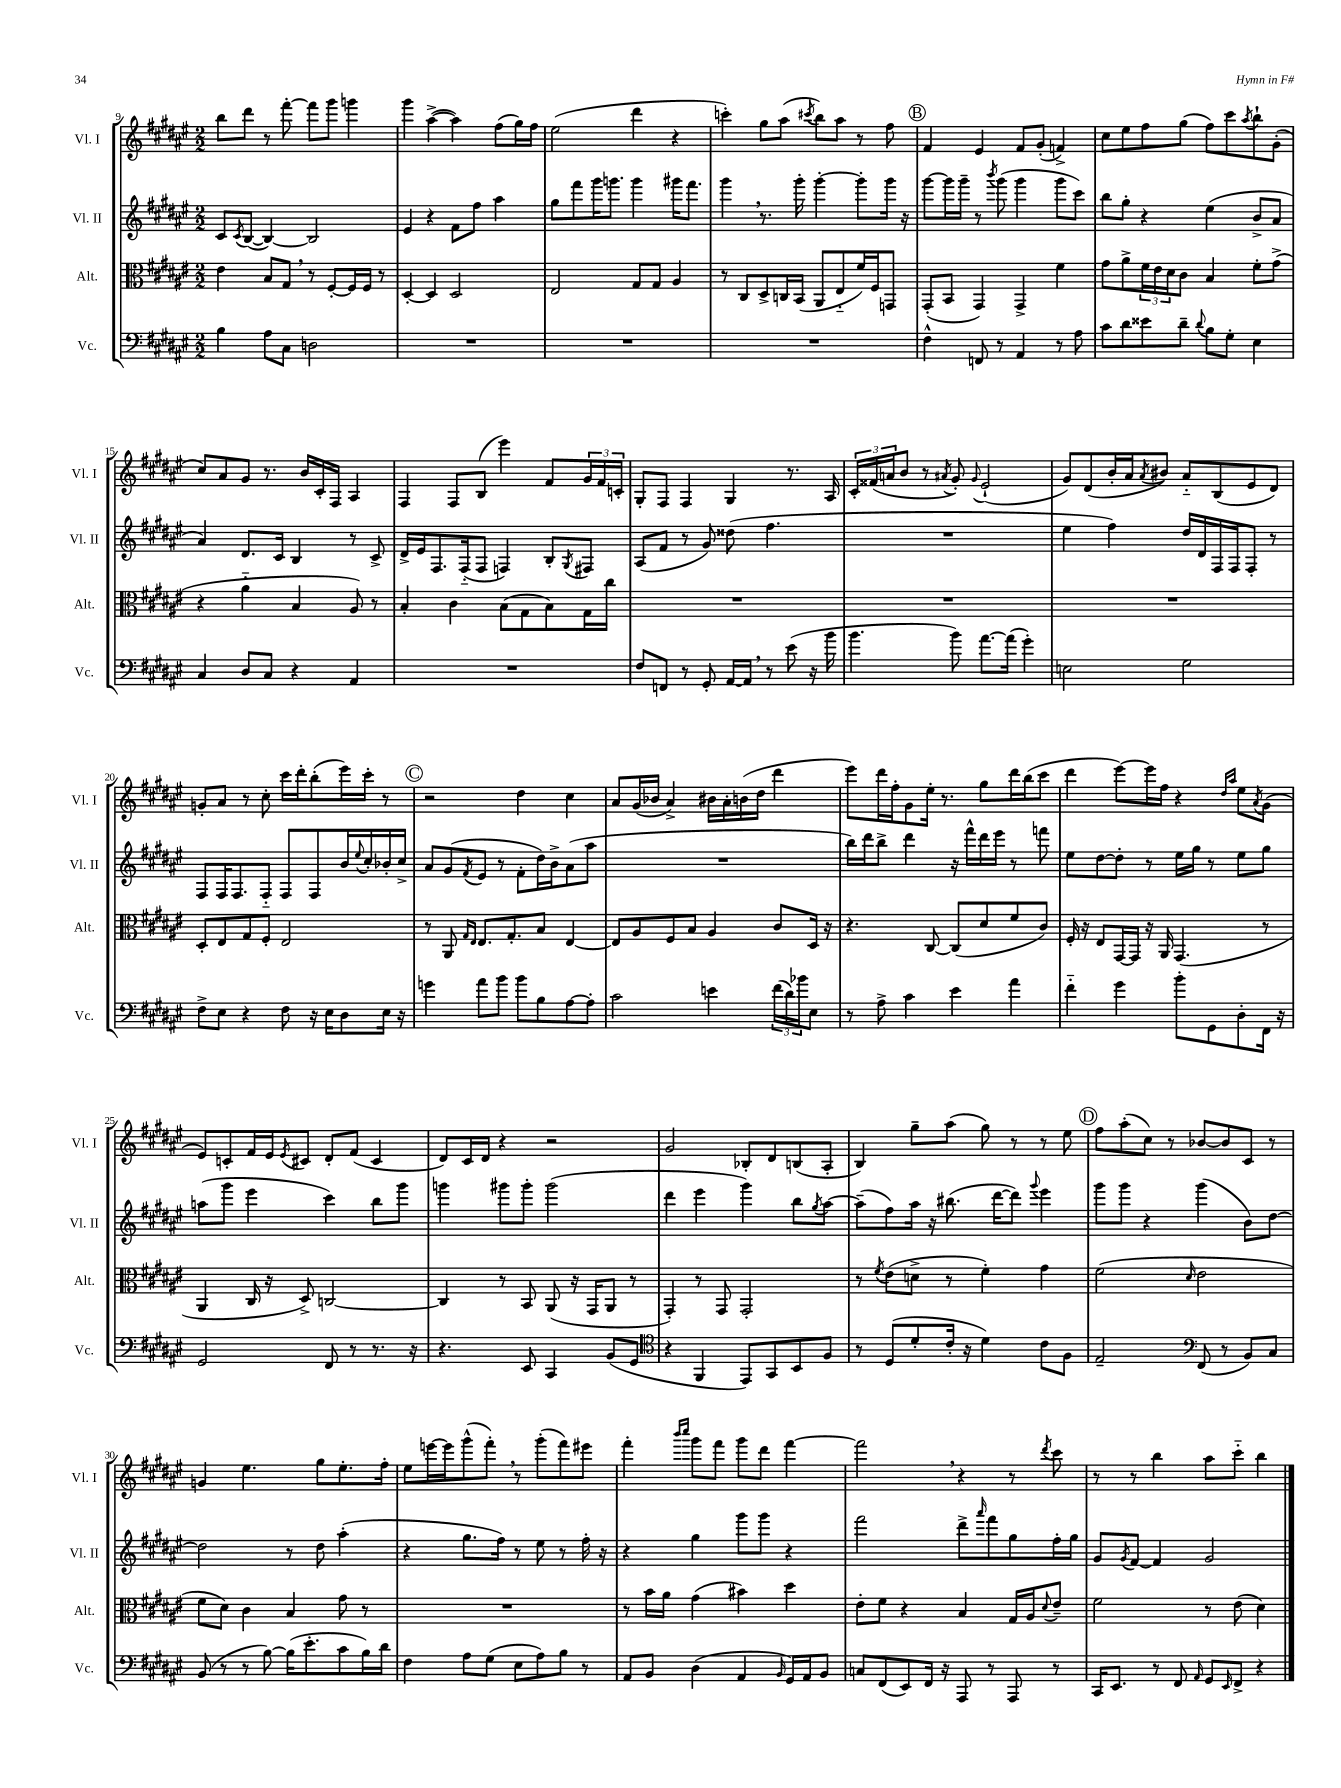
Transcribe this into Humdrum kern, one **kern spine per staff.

**kern	**kern	**kern	**kern
*staff4	*staff3	*staff2	*staff1
*clefF4	*clefC3	*clefG2	*clefG2
*k[f#c#g#d#a#e#]	*k[f#c#g#d#a#e#]	*k[f#c#g#d#a#e#]	*k[f#c#g#d#a#e#]
*M2/2	*M2/2	*M2/2	*M2/2
4B	4e#	8c#	8bb
.	.	8qc#	.
.	.	([8B	8ddd#
8A#	8B	4B_)	8r
8C#	8G#	.	[8fff#'
2D	8r	2B]	8fff#]
.	[8F#'	.	8ggg#
.	16F#]	.	4ggg
.	16F#	.	.
.	8r	.	.
=	=	=	=
1r	[4D#'	4e#	4ggg#
.	4D#]	4r	([4aa#^
.	2D#	8f#	4aa#])
.	.	8ff#	.
.	.	4aa#	(8ff#
.	.	.	16gg#)
.	.	.	16ff#
=	=	=	=
1r	2E#	8gg#	(2ee#
.	.	8fff#	.
.	.	16ggg#	.
.	.	8.ggg	.
.	8G#	4ggg	4ddd#
.	8G#	.	.
.	4A#	16ggg#	4r
.	.	8.fff#	.
=	=	=	=
1r	8r	4ggg#	4ccc')
.	8C#	.	.
.	8D#^	8.r	8gg#
.	16C	.	(8aa#
.	(16BB	16ggg#'	.
.	.	.	8qccc#
.	8AA#	[4ggg#'	8bb)
.	8E#'~	.	8aa#
.	16f#)	8ggg#']	8r
.	16F#	.	.
.	8GG	16ggg#	8ff#
.	.	16r	.
=	=	=	=
4F#^^	(8GG#'	[8ggg#	4f#
.	8BB	16ggg#]	.
.	.	16ggg#~	.
8FF	4GG#)	8r	4e#
.	.	8qbbb	.
8r	.	(8ggg#	.
4AA#	4GG#^	4ggg#	8f#
.	.	.	(8g#'
8r	4f#	8ggg#	4f^)
8A#	.	8ccc#)	.
=	=	=	=
8c#	8g#	8bb	8cc#
8d#	8a#^	8gg#'	8ee#
8e##	24f#	4r	8ff#
.	24e#	.	.
.	24d#	.	.
8d#~	8c#	.	(8gg#
8qqd#	.	.	.
8B	4B	(4ee#	8ff#)
8G#'	.	.	8ccc#
.	.	.	8qaa#
4E#	8f#'	8b^	8bb`
.	(8g#^	8a#	(8g#'
=	=	=	=
4C#	4r	4a#)	8cc#)
.	.	.	8a#
8D#	4a#'~	8.d#	8g#
8C#	.	.	8.r
.	.	16c#	.
4r	4B	4B	.
.	.	.	16b
.	.	.	16c#'
.	.	.	16F#
4AA#	8A#)	8r	4A#
.	8r	8c#^	.
=	=	=	=
1r	4B'	16d#^	4F#
.	.	16e#	.
.	.	8.F#	.
.	4c#	.	8F#
.	.	(16F#'~	.
.	.	8F#	(8B
.	(8B	4F)	4eee#)
.	8G#	.	.
.	8B)	8B'	8f#
.	.	8qG#	.
.	16G#	8F#	24g#
.	.	.	24f#
.	16cc#	.	.
.	.	.	24c'
=	=	=	=
8F#	1r	(8A#	8G#'
8FF	.	8f#	8F#
8r	.	8r	4F#
8GG#'	.	8g#)	.
[16AA#	.	(8dd##	4G#
16AA#]	.	.	.
8r	.	4.ff#	.
(8e#	.	.	8.r
16r	.	.	.
16b	.	.	16A#
=	=	=	=
4.b	1r	1r	24c#'
.	.	.	(24f##
.	.	.	24a
.	.	.	8b
.	.	.	8r
.	.	.	8qa#
8b)	.	.	8g#')
.	.	.	8qqg#
[8.a#	.	.	(2e#`
(16a#]	.	.	.
4g#')	.	.	.
=	=	=	=
2E	1r	4ee#	8g#)
.	.	.	(8d#
.	.	4ff#)	16b'
.	.	.	16a#
.	.	.	8qa#
.	.	.	8b#)
2G#	.	16dd#	8a#'~
.	.	16d#	.
.	.	16F#	(8B
.	.	16F#	.
.	.	8F#'	8e#
.	.	8r	8d#)
=	=	=	=
8F#^	8D#'	8F#	8g'
8E#	8E#	16F#	8a#
.	.	8.F#	.
4r	8G#	.	8r
.	8F#'	8F#'~	8cc#'
8F#	2E#	8F#	16ccc#
.	.	.	16ddd#'
16r	.	8F#	(8bb'
16E#	.	.	.
8D#	.	16b	16eee#)
.	.	8qqee#	.
.	.	16cc#'	16ccc#'
16E#	.	16b-'	8r
16r	.	16cc#^	.
=	=	=	=
4g	8r	8a#	2r
.	8AA#	(8g#	.
.	16qqG#	.	.
.	16qqE#	8qf#	.
8a#	8.E#	8e#	.
8b	.	8r	.
.	8.G#'	.	.
8b	.	8f#'	4dd#
8B	8B	16dd#)	.
.	.	16b^	.
[8A#	[4E#	(8a#	4cc#
8A#']	.	8aa#	.
=	=	=	=
2c#	8E#]	1r	8a#
.	8A#	.	(16g#
.	.	.	16b-
.	8F#	.	4a#^)
.	8B	.	.
4e	4A#	.	16b#
.	.	.	16a#'
.	.	.	(16b
.	.	.	16dd#
(24f#	8c#	.	4ddd#
24d#)	.	.	.
24b-	.	.	.
8E#	16D#	.	.
.	16r	.	.
=	=	=	=
8r	4.r	16bb)	8eee#)
.	.	16ddd#	.
8A#^	.	8bb^	16ddd#
.	.	.	16ff#'
4c#	.	4ddd#	8g#
.	[8C#	.	16ee#'
.	.	.	8.r
4e#	(8C#]	16r	.
.	.	16fff#^^	.
.	8d#	16ddd#	8gg#
.	.	16eee#	.
4a#	8f#	8r	16ddd#
.	.	.	(16bb
.	8c#)	8fff	8ccc#
=	=	=	=
4f#'~	16F#'	8ee#	4ddd#
.	16r	.	.
.	8E#	[8dd#	.
4g#	[16GG#	8dd#']	[8eee#)
.	16GG#]	.	.
.	16r	8r	16eee#]
.	16AA#	.	16ff#
8b'	(4.GG#	16ee#	4r
.	.	16gg#	.
8GG#	.	8r	.
.	.	.	16qqdd#
.	.	.	16qqaa#
8D#'	.	8ee#	8ee#
.	.	.	8qa#
16FF#	8r	8gg#	(8g#
16r	.	.	.
=	=	=	=
2GG#	4AA#	(8aa	8e#)
.	.	8ggg#	8c'
.	16C#	4eee#	16f#
.	16r	.	16e#
.	.	.	8qe#
.	8D#^)	.	8c#
8FF#	[2C	4ccc#)	8d#'
8r	.	.	(8f#
8.r	.	8bb	4c#
.	.	8ggg#	.
16r	.	.	.
=	=	=	=
4.r	4C]	4ggg	8d#)
.	.	.	16c#
.	.	.	16d#
.	8r	8ggg#	4r
8EE#	8BB	8ggg#'	.
4CC#	(8AA#	(2ggg#	2r
.	16r	.	.
.	16GG#	.	.
(8BB	8AA#	.	.
8GG#	8r	.	.
=	=	=	=
*clefC4	*	*	*
4r	4GG#')	4ddd#	2g#
4FF#	8r	4eee#	.
.	8GG#	.	.
8EE#)	2GG#'	4ggg#)	8B-'
8GG#	.	.	8d#
8BB	.	8bb	(8B
.	.	8qgg#	.
8F#	.	[8aa#	8A#'
=	=	=	=
8r	8r	(8aa#~]	4B)
.	8qf#	.	.
(8D#	(8e#	8ff#)	.
8d#'	8d^	16aa#	8gg#~
.	.	16r	.
16c#'	8r	(8.bb#	(8aa#
16r	.	.	.
4d#)	4f#')	.	8gg#)
.	.	[16ddd#	.
.	.	8ddd#])	8r
.	.	8qqggg#	.
8c#	4g#	4eee#	8r
8F#	.	.	8ee#
=	=	=	=
2E#~	(2f#	8ggg#	8ff#
.	.	8ggg#	(8aa#'
.	.	4r	8cc#)
.	.	.	8r
*clefF4	*	*	*
.	16qqd#	.	.
(8FF#	2e#	(4ggg#	[8b-
8r	.	.	8b-]
8BB)	.	8b)	8c#
8C#	.	[8dd#	8r
=	=	=	=
(8BB	8f#	2dd#]	4g
8r	8d#)	.	.
8r	4c#	.	4.ee#
[8B)	.	.	.
(16B]	4B	8r	.
8.e#'	.	.	.
.	.	8dd#	8gg#
8c#	8g#	(4aa#'	8.ee#'
16B)	8r	.	.
16d#	.	.	16ff#'
=	=	=	=
4F#	1r	4r	8ee#
.	.	.	[16eee
.	.	.	16eee]
8A#	.	8.gg#	(8ggg#^^
(8G#	.	.	8fff#')
.	.	16ff#)	.
8E#	.	8r	8r
8A#)	.	8ee#	(8ggg#'
8B	.	8r	8fff#)
8r	.	16ff#'	8eee#
.	.	16r	.
=	=	=	=
8AA#	8r	4r	4fff#'
8BB	16b	.	.
.	16a#	.	.
.	.	.	16qqbbb
.	.	.	16qqcccc#
(4D#	(4g#	4gg#	8ggg#
.	.	.	8fff#
4AA#	4b#)	8ggg#	8ggg#
.	.	8ggg#	8ddd#
16qqBB	.	.	.
16GG#)	4dd#	4r	[4fff#
16AA#	.	.	.
8BB	.	.	.
=	=	=	=
8C	8e#'	2fff#	2fff#]
(8FF#	8f#	.	.
8EE#)	4r	.	.
16FF#	.	.	.
16r	.	.	.
8AAA#	4B	8ddd#^	4r
.	.	16qqaaa#	.
8r	.	8fff#	.
8AAA#	16G#	8gg#	8r
.	16A#	.	.
.	8qqd#	.	8qddd#
8r	8e#~	16ff#'	8ccc#
.	.	16gg#	.
=	=	=	=
16CC#	2f#	8g#	8r
8.EE#	.	.	.
.	.	8qg#	.
.	.	[8f#	8r
8r	.	4f#]	4bb
8FF#	.	.	.
16qqAA#	.	.	.
8GG#	8r	2g#	8aa#
16qqEE#	.	.	.
8FF#^	(8e#	.	8ccc#'~
4r	4d#)	.	4bb
==	==	==	==
*-	*-	*-	*-
